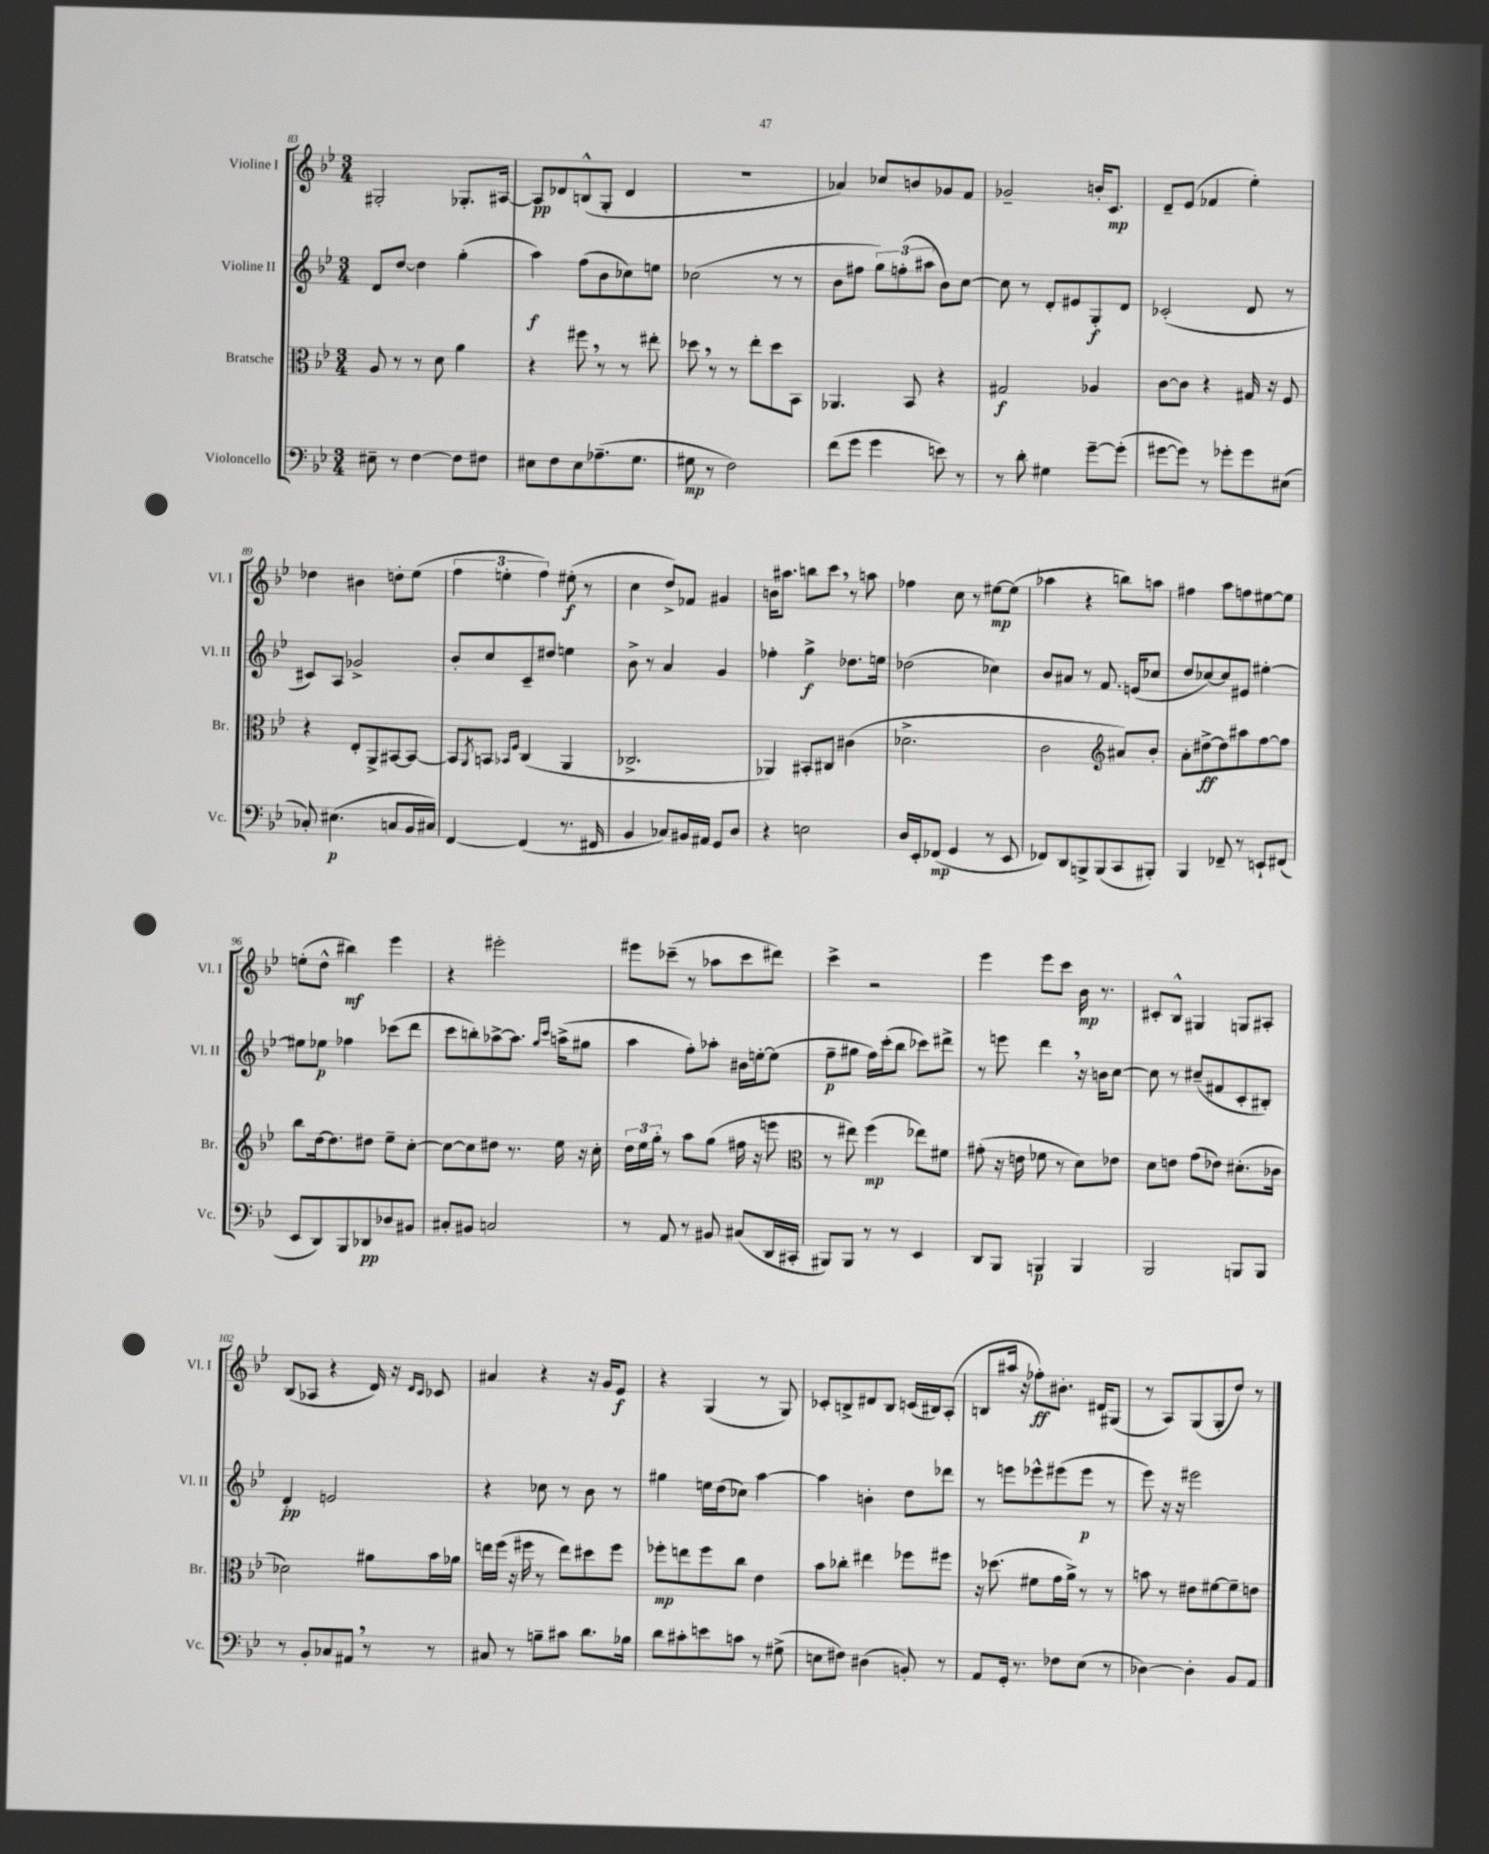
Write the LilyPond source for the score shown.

<<
\new StaffGroup <<
\new Staff = "s0" \with { instrumentName = "Violine I" shortInstrumentName = "Vl. I" } {
    \clef treble \key bes \major \numericTimeSignature \time 3/4
    gis2-. ges8.-. ais16~ |
    ais8\pp des'8 b8-^( g8-. des'4 |
    R2. |
    aes'4) ces''8 b'8 ges'8 f'8 |
    ges'2-- b'16-. c'8.\mp |
    d'8-- ees'8( fes'4 ees''4-.) |
    des''4 bis'4 d''8-. ees''8( |
    \tuplet 3/2 { f''4 e''4-. f''4) } eis''8-.\f( r8 |
    c''4 d''8->) fes'8 gis'4 |
    b'16 ais''8. b''8 c'''8 \breathe r8 a''8 |
    fes''4 c''8 r8 eis''8~\mp eis''8( |
    aes''4 r4 b''8) a''8 |
    fis''4 a''8 f''8 eis''8~ eis''8 |
    e''8-.( d''8-^ bis''4\mf) ees'''4 |
    r4 eis'''2-. |
    eis'''8 ces'''8--( r8 aes''8 ces'''8 dis'''8) |
    c'''4-> r2 |
    ees'''4 ees'''8 c'''8 bes'16\mp r8. |
    cis'8-. bes8-^ gis4 g8 ais8-. |
    bes8( aes8 r4 d'16) r16 \grace { d'16 c'16 } ces'8 |
    ais'4 r4 r16 g'16 ees'8\f |
    r4 g4( r8 g8) |
    ces'8-. b8-> dis'8 b8 c'16( bis16) a8-.( |
    b8 ais''16 r16 fes''8-.\ff) bis'8.-. dis'16 gis8( |
    r8 a8) g8( g8-. d''8) r8 \bar "|." |
}
\new Staff = "s1" \with { instrumentName = "Violine II" shortInstrumentName = "Vl. II" } {
    \clef treble \key bes \major \numericTimeSignature \time 3/4
    d'8 d''8~ d''4 g''4-.( |
    a''4\f) f''8( bes'8 ces''8) e''8 |
    ces''2( r8 r8 |
    bes'8 fis''8 \tuplet 3/2 { g''8) f''8-.( ais''8 } bes'8) c''8~ |
    c''8 r8 d'8-. eis'8 g8-.\f d'8 |
    ces'2-.( d'8 r8 |
    cis'8) a8 ges'2-> |
    bes'8-. c''8 c'8-- dis''8 e''4 |
    bes'8-> r8 a'4 g'4 |
    fes''4-. g''4->\f des''8. e''16 |
    des''2( ces''4) |
    bes'8 ais'8 r8 f'8. e'16( ces''8 |
    d''8 ces''8~) ces''8 eis'8 eis''4~-. |
    eis''8 ees''8\p fes''4 ces'''8( d'''8 |
    c'''8 b''8-.) aes''8~-> aes''8. \grace { g''16 c'''16 } a''16->( gis''8 |
    a''4 f''8-.) aes''8-. bis'16 e''16~-. e''8( |
    f''8--\p gis''8 f''16) c'''16-.( bes''8 ces'''8) dis'''8-> |
    r8 e'''8 d'''4 \breathe r16 b'16 c''8~ |
    c''8 r8 cis''8--( fis'8 c'8-. bis8-.) |
    d'4-.\pp e'2 |
    r4 ces''8 r8 bes'8 r8 |
    gis''4 e''16 d''16( ces''8) a''4~ |
    a''4 b'4-. d''8 des'''8 |
    r8 e'''8 ees'''8-^ eis'''8( eis'''8\p r8 |
    ees'''8) r16 r16 eis'''2 \bar "|." |
}
\new Staff = "s2" \with { instrumentName = "Bratsche" shortInstrumentName = "Br." } {
    \clef alto \key bes \major \numericTimeSignature \time 3/4
    a8 r8 r8 d'8 a'4 |
    r4 fis''8 \breathe r8 r8 eis''8-. |
    des''8 \breathe r8 r8 ees''8-. des''8 bes,8 |
    aes,4. bes,8 r4 |
    gis2\f aes4 |
    c'8~ c'8 r4 gis16 r16 f8 |
    r4 ees8-. a,8-> bis,8~ bis,8~ |
    bis,8 \acciaccatura { a,8 } b,8 \grace { bes,16 f16 } c4( a,4 |
    ces2.-> |
    aes,4) bis,8-. cis8 cis'4( |
    des'2.-> |
    c'2 \clef treble ais'8) bes'8-. |
    a'8-. dis''8~->\ff dis''8 ais''8 f''8~ f''8 |
    bes''8 d''16~ d''8. dis''8 ees''8-- c''8~-. |
    c''8~ c''8 dis''8 r8. ees''16 r16 c''16-. |
    \tuplet 3/2 { d''16 ees''16 g''16-. } r8 a''8 g''8( fis''16 r16 e'''8 |
    \clef alto r8 eis''8) f''4\mp( ees''8) fis'8 |
    gis'8-.( r16 e'16 fes'8 r8 d'8) ees'8 |
    d'8 e'8 g'8( ees'8) dis'8.-.( ces'16 |
    des'2) ais'8 bes'16 aes'16 |
    e''16 f''16( r16 fis''16 r8 e''8) dis''8 fis''8 |
    fes''8-.\mp e''8 fes''8 c''8 ees'4 |
    bes'8 ces''8-. eis''4 fes''8 fis''8 |
    r16 des''8.( fis'8 g'16 a'16->) r8 r8 |
    b'8 r8 eis'8 fis'8~ fis'8-- e'8 \bar "|." |
}
\new Staff = "s3" \with { instrumentName = "Violoncello" shortInstrumentName = "Vc." } {
    \clef bass \key bes \major \numericTimeSignature \time 3/4
    eis8-- r8 f4~ f8 fis8 |
    eis8 f8 eis8 aes8.--( g8. |
    gis8\mp r8 f2) |
    f'8( g'8 g'4 e'8) r8 |
    r8 d'8-. gis4 g'8~-- g'8-.( |
    gis'8~ gis'8) r8 ges'8-. ges'8 eis8( |
    ces8-.) eis4.\p( c8 bes,16 cis16) |
    f,4~ f,4( r8. fis,16 |
    bes,4 ces8) bis,16 ais,16 g,8 d8 |
    r4 e2 |
    d16 ees,16-. fes,8\mp( g,4 r8 ees,8 |
    fes,8) d,8 b,,8-> b,,8( c,8 bis,,8-.) |
    bes,,4 fes,8-- r8 e,8-! fis,8( |
    ees,8 d,8) bes,,8 des,8\pp des8 bis,8 |
    cis8-. bis,8 c2 |
    r8 a,8 r8 bis,8 cis8( d,16 cis,16-. |
    bis,,8) bis,,8 r8 r8 ees,4 |
    d,8 bes,,8 b,,4\p b,,4 |
    bes,,2 b,,8 b,,8 |
    r8 bes,8-. ces8 ais,8 \breathe r8 r8 |
    cis8 r8 b8-- cis'8 d'8. bes16 |
    d'8 cis'8-. e'8 c'8 r8 gis8->( |
    e8 fis8) dis4( b,8-.) r8 |
    a,8 g,16-. r8. fes8 ees8( r8 |
    des4~) des4-. bes,8 a,8 \bar "|." |
}
>>
>>
\layout { \context { \Score currentBarNumber = #83 } }
